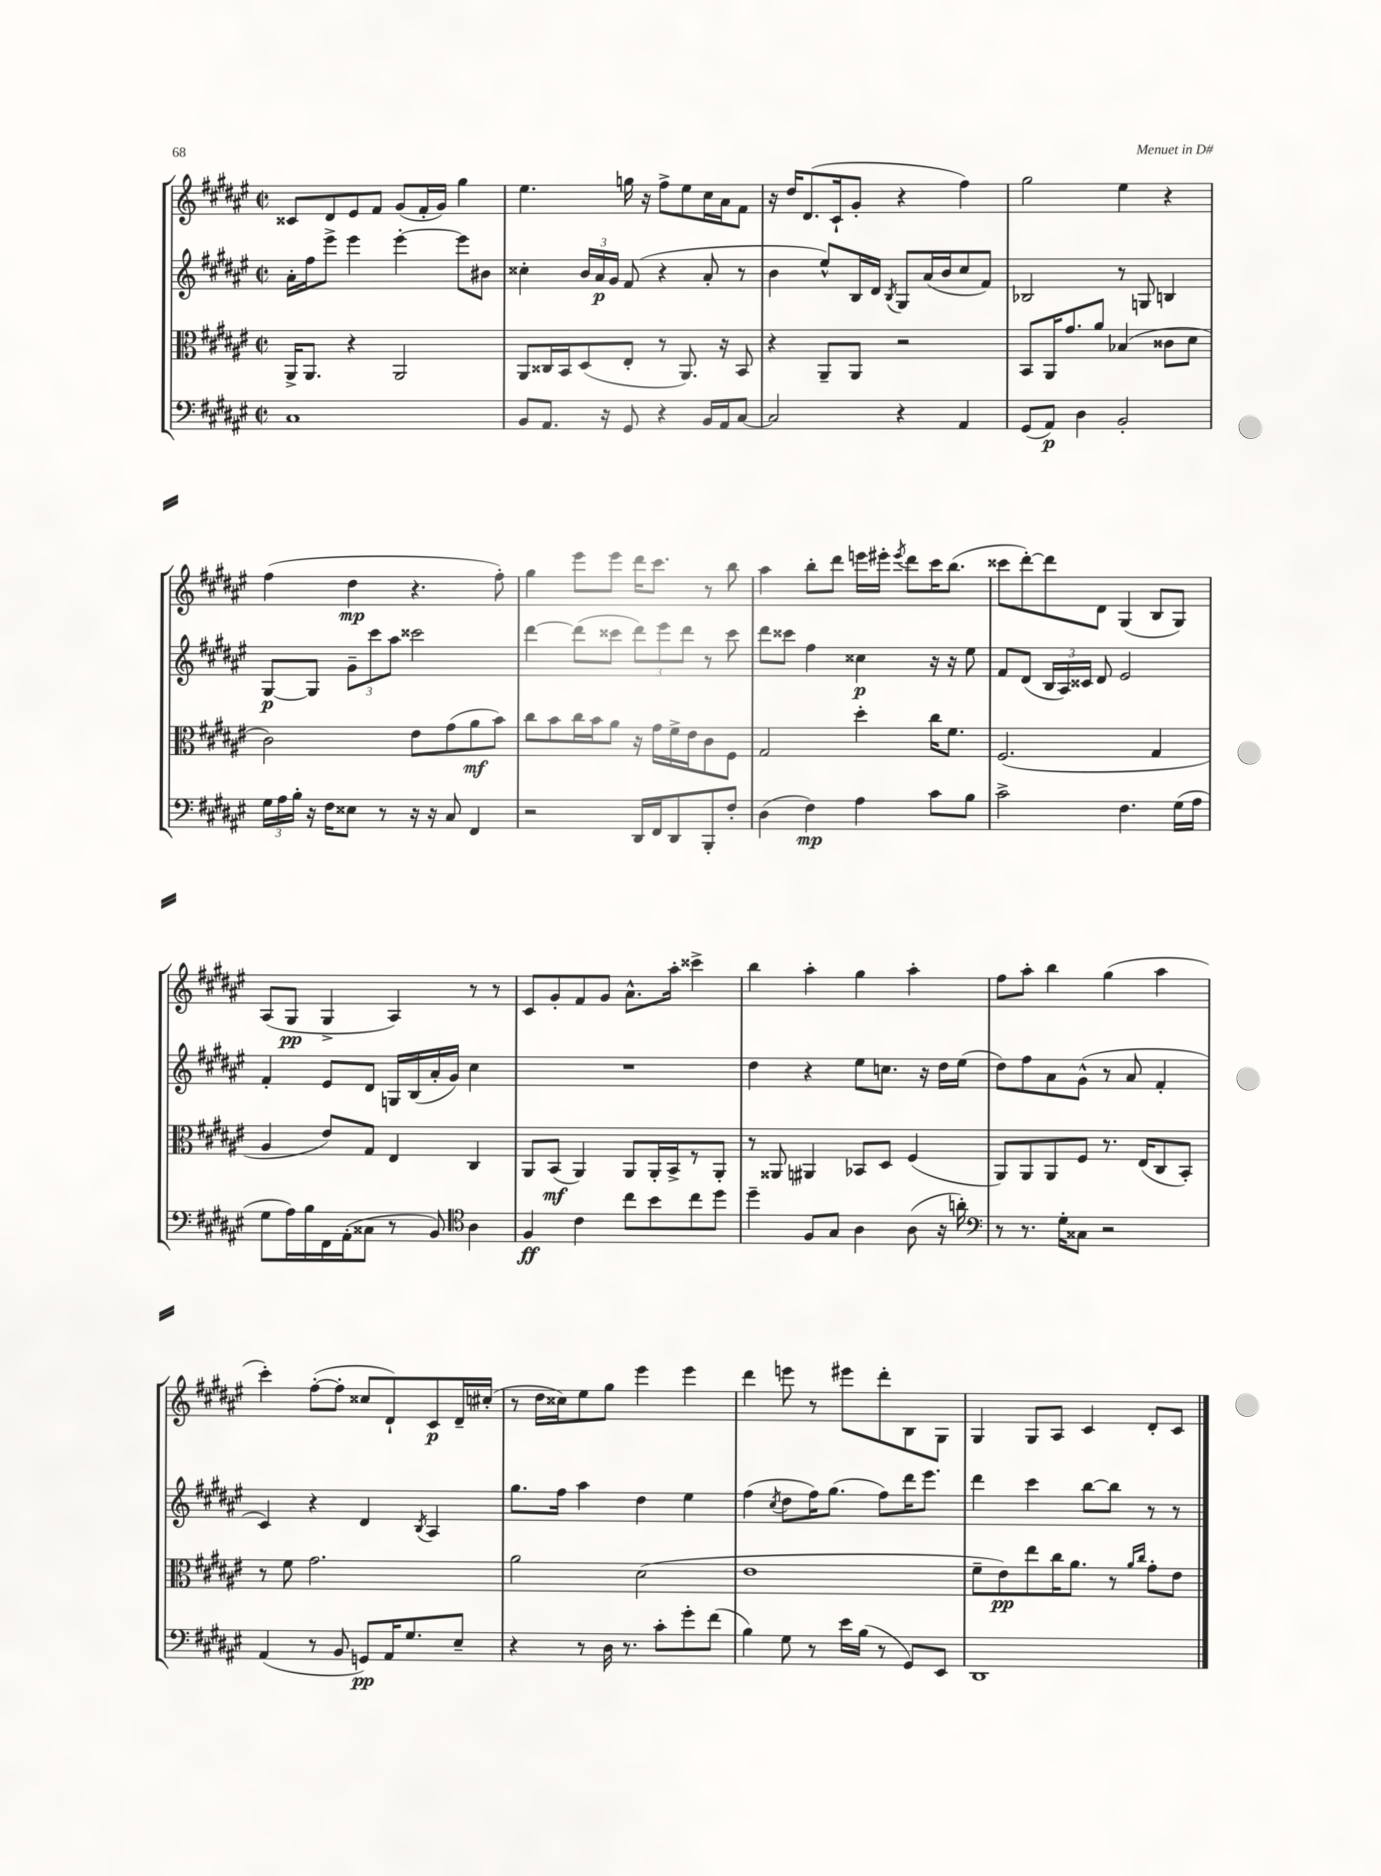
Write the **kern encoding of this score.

**kern	**kern	**kern	**kern
*staff4	*staff3	*staff2	*staff1
*clefF4	*clefC3	*clefG2	*clefG2
*k[f#c#g#d#a#e#]	*k[f#c#g#d#a#e#]	*k[f#c#g#d#a#e#]	*k[f#c#g#d#a#e#]
*M2/2	*M2/2	*M2/2	*M2/2
*met(c|)	*met(c|)	*met(c|)	*met(c|)
1C#	16AA#^	16a#'	8c##
.	8.AA#	16ff#	.
.	.	8eee#^	8d#
.	4r	4eee#	8e#
.	.	.	8f#
.	2AA#	[4eee#'	(8g#
.	.	.	16f#'
.	.	.	16g#)
.	.	8eee#]	4gg#
.	.	8b#	.
=	=	=	=
8BB	8AA#	4cc##'	4.ee#
8.AA#	16C##	.	.
.	16BB	.	.
.	(8D#	24b	.
.	.	24a#	.
16r	.	.	.
.	.	24g#	.
8GG#	8E#'	(8f#	16gg
.	.	.	16r
4r	8r	4r	8ff#^
.	8.AA#)	.	8ee#
16BB	.	8a#'	16cc#
16AA#	16r	.	16a#
[8C#	8BB	8r	8f#
=	=	=	=
2C#]	4r	4b	16r
.	.	.	16dd#
.	.	.	(8.d#
.	8AA#~	8ee#^^)	.
.	.	.	16c#`
.	8AA#	16B	8g#'
.	.	16d#	.
.	.	8qB	.
4r	2r	8G#	4r
.	.	(16a#	.
.	.	16b	.
4AA#	.	8cc#	4ff#)
.	.	8f#)	.
=	=	=	=
(8GG#	8BB	2B-	2gg#
8AA#)	16AA#	.	.
.	8.g#	.	.
4D#	.	.	.
.	8a#	.	.
2BB'	(4B-	8r	4ee#
.	.	8G	.
.	8c##	4B	4r
.	8d#	.	.
=	=	=	=
24G#	2c#)	[8G#	(4ff#
24A#	.	.	.
24B'	.	.	.
16r	.	8G#]	.
16F#	.	.	.
8E##	.	12g#~	4dd#
.	.	12ccc#	.
8r	.	.	.
.	.	12aa#	.
16r	8e#	2ccc##	4.r
16r	.	.	.
8C#	(8g#	.	.
4FF#	8a#	.	.
.	8b)	.	8ff#')
=	=	=	=
2r	8cc#	[4ddd#	4gg#
.	8b	.	.
.	16cc#	(8ddd#]	8eee#
.	16b	.	.
.	8a#	8ccc##	8eee#
16DD#	16r	12ddd#)	16ddd#
16FF#	16g#	.	8.ccc#
.	.	12eee#	.
8DD#	16f#^	.	.
.	.	12ddd#	.
.	16e#	.	.
8BBB'	8c#	8r	8r
8F#'	8F#	8ccc##	8bb
=	=	=	=
(4D#	2G#	8ddd#	4aa#
.	.	8ccc##	.
4F#)	.	4ff#	8bb'
.	.	.	8ddd#
4A#	4dd#'	4cc##	16eee
.	.	.	16eee#'
.	.	.	8qeee#
.	.	.	8ddd#
8c#	16cc#	16r	16ccc#
.	8.f#	16r	(8.bb
8B	.	8ee#	.
=	=	=	=
2c#^	(2.F#	8f#	8ccc##
.	.	(8d#	[8ddd#')
.	.	24B	8ddd#]
.	.	24A#)	.
.	.	24c##	.
.	.	8d#	8d#
4.F#	.	2e#	(4G#
.	4G#	.	8B
(16G#	.	.	8G#)
16A#	.	.	.
=	=	=	=
8G#	4A#	4f#'	(8A#
16A#)	.	.	8G#
16B	.	.	.
16FF#	8e#)	8e#	4G#^
(16AA#'	.	.	.
8C##	8G#	8d#	.
8r	4E#	16G	4A#)
.	.	(16B	.
8BB)	.	16a#'	.
.	.	16g#)	.
*clefC4	*	*	*
4A#	4C#	4cc#	8r
.	.	.	8r
=	=	=	=
4F#	8AA#	1r	8c#
.	(8BB	.	8g#'
4c#	4AA#)	.	8f#
.	.	.	8g#
8cc#	8AA#	.	8.a#^^
8b	16AA#'	.	.
.	16BB^	.	16aa#'
8cc#	8r	.	4ccc##^
8dd#	8AA#'	.	.
=	=	=	=
4dd#~	8r	4dd#	4bb
.	8AA##	.	.
8F#	4AA#	4r	4aa#'
8G#	.	.	.
4A#	8BB-	8ee#	4gg#
.	8D#	8.cc	.
(8A#	(4F#	.	4aa#'
.	.	16r	.
16r	.	16dd#	.
16a')	.	(16ee#	.
=	=	=	=
*clefF4	*	*	*
8r	8AA#)	8dd#)	8ff#
8.r	8AA#	8ff#	8aa#'
.	8AA#	8a#	4bb
16G#'	.	.	.
8C##	8F#	(8g#^^	.
2r	8.r	8r	(4gg#
.	.	8a#	.
.	(16E#	.	.
.	8C#	4f#'	4aa#
.	8BB')	.	.
=	=	=	=
(4AA#	8r	4c#)	4ccc#')
.	8f#	.	.
8r	2.g#	4r	([8ff#'
8BB	.	.	8ff#']
8GG)	.	4d#	8cc##
16AA#	.	.	8d#`)
8.G#	.	.	.
.	.	8qB	.
.	.	4A#	8c#
8E#~	.	.	16d#~
.	.	.	(16cc#'
=	=	=	=
4r	2a#	8.gg#	8r
.	.	.	16dd#
.	.	16ff#	16cc##)
8r	.	4aa#	8ee#
16D#	.	.	8gg#
8.r	.	.	.
.	(2d#	4dd#	4eee#
8c#'	.	.	.
8g#'	.	4ee#	4eee#
(8f#	.	.	.
=	=	=	=
4B)	1e#	(4ff#	4ddd#
.	.	8qcc#	.
8G#	.	8dd#	8eee
8r	.	16ff#)	8r
.	.	(8.gg#	.
16e#	.	.	8eee#
(16B	.	.	.
8r	.	8ff#)	8ddd#'
8GG#)	.	16ddd#	8B
.	.	8.eee#	.
8EE#	.	.	8G#
=	=	=	=
1DD#	8f#~	4ddd#	4G#
.	8e#)	.	.
.	8ee#	4ccc#	8G#
.	16cc#	.	8A#
.	8.a#	.	.
.	.	[8bb	4c#
.	8r	8bb]	.
.	16qqa#	.	.
.	16qqcc#	.	.
.	8g#'	8r	8d#'
.	8e#	8r	8c#
==	==	==	==
*-	*-	*-	*-
